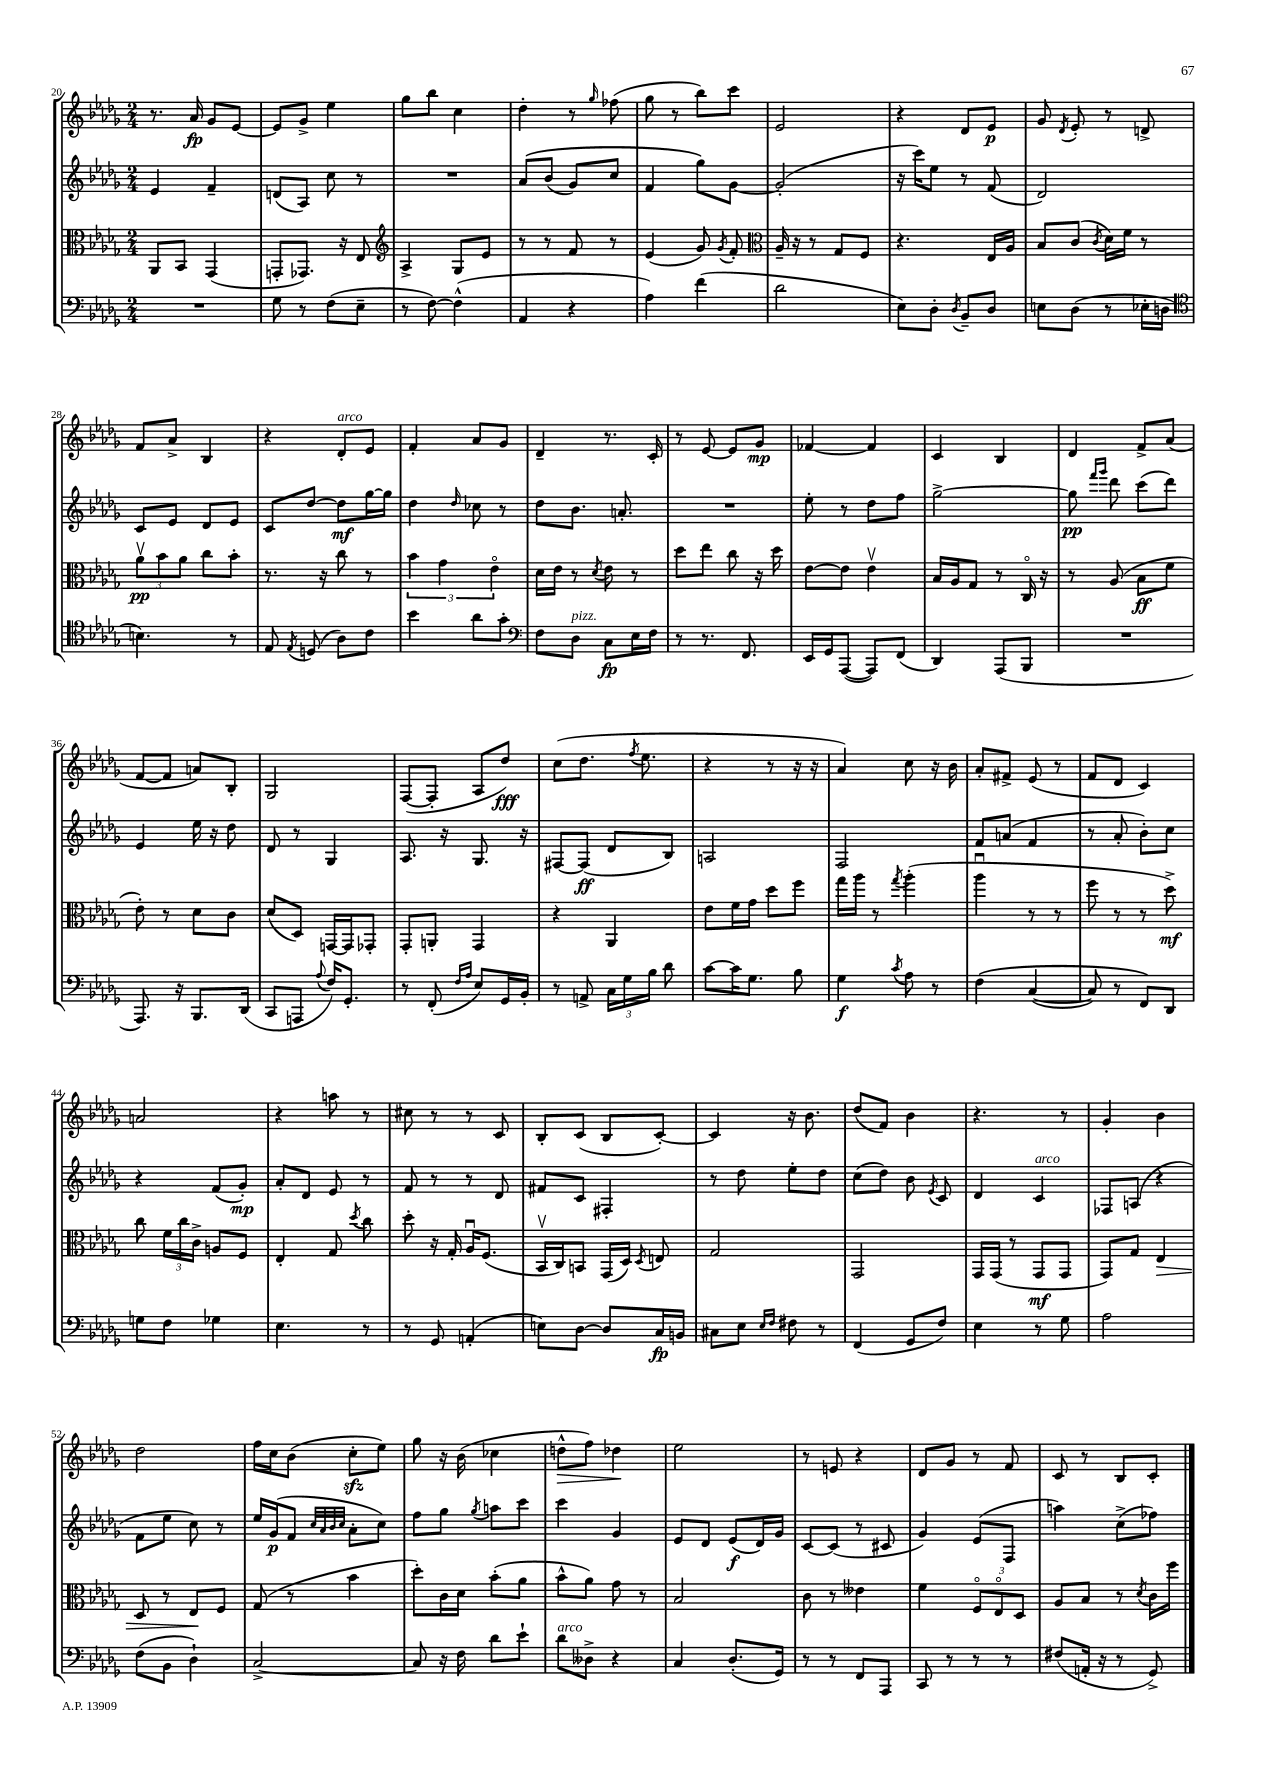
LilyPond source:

<<
\new StaffGroup <<
\new Staff = "s0" {
    \clef treble \key des \major \numericTimeSignature \time 2/4
    \autoBeamOff r8. aes'16\fp ges'8[ ees'8]~ |
    ees'8[ ges'8]-> ees''4 |
    ges''8[ bes''8] c''4 |
    des''4-. r8 \grace { ges''16 } fes''8( |
    ges''8 r8 bes''8[) c'''8] |
    ees'2 |
    r4 des'8[ ees'8]\p |
    ges'8 \acciaccatura { des'8 } ees'8-. r8 d'8-> |
    f'8[ aes'8]-> bes4 |
    r4 des'8[-.^\markup { \italic "arco" } ees'8] |
    f'4-. aes'8[ ges'8] |
    des'4-- r8. c'16-. |
    r8 ees'8~ ees'8[ ges'8]\mp |
    fes'4~ fes'4 |
    c'4 bes4 |
    des'4 f'8[-> aes'8]( |
    f'8[~ f'8] a'8[) bes8]-. |
    ges2 |
    f8[~( f8]-. aes8[ des''8]\fff) |
    c''8[( des''8.] \acciaccatura { f''8 } ees''8. |
    r4 r8 r16 r16 |
    aes'4) c''8 r16 bes'16 |
    aes'8[-. fis'8]-> ees'8( r8 |
    f'8[ des'8] c'4) |
    a'2 |
    r4 a''8 r8 |
    cis''8 r8 r8 c'8 |
    bes8[-. c'8]( bes8[ c'8]~-.) |
    c'4 r16 bes'8. |
    des''8[( f'8]) bes'4 |
    r4. r8 |
    ges'4-. bes'4 |
    des''2 |
    f''16[ c''16 bes'8]( c''8[-.\sfz ees''8]) |
    ges''8 r16 bes'16( ces''4 |
    d''8[-^\> f''8]) des''4\! |
    ees''2 |
    r8 e'8 r4 |
    des'8[ ges'8] r8 f'8 |
    c'8 r8 bes8[ c'8]-. \bar "|." |
}
\new Staff = "s1" {
    \clef treble \key des \major \numericTimeSignature \time 2/4
    \autoBeamOff ees'4 f'4-- |
    d'8[( aes8]) c''8 r8 |
    R2 |
    aes'8[\( bes'8]( ges'8[) c''8] |
    f'4 ges''8[\) ges'8]~ |
    ges'2-.( |
    r16 c'''16[) ees''8] r8 f'8( |
    des'2) |
    c'8[ ees'8] des'8[ ees'8] |
    c'8[ des''8]~ des''8[\mf ges''16~ ges''16] |
    des''4 \grace { des''16 } ces''8 r8 |
    des''8[ bes'8.] a'8.-. |
    R2 |
    ees''8-. r8 des''8[ f''8] |
    ges''2~-> |
    ges''8\pp \grace { f'''16[ ges'''16] } des'''8 c'''8[( des'''8]) |
    ees'4 ees''16 r16 des''8 |
    des'8 r8 ges4 |
    aes8. r16 ges8. r16 |
    fis8[~ fis8]\ff( des'8[ bes8]) |
    a2 |
    f2 |
    f'8[ a'8]( f'4 |
    r8 aes'8-. bes'8[-.) c''8] |
    r4 f'8[( ges'8]-.\mp) |
    aes'8[-. des'8] ees'8 r8 |
    f'8 r8 r8 des'8 |
    fis'8[ c'8] fis4-. |
    r8 des''8 ees''8[-. des''8] |
    c''8[( des''8]) bes'8 \acciaccatura { ees'8 } c'8 |
    des'4 c'4^\markup { \italic "arco" } |
    fes8[ a8]( r4 |
    f'8[ ees''8] c''8) r8 |
    ees''16[ ges'16\p( f'8] \grace { c''32[ aes'32 bes'32 c''32] } aes'8[-. c''8]) |
    f''8[ ges''8] \acciaccatura { ges''8 } a''8[ c'''8] |
    c'''4 ges'4 |
    ees'8[ des'8] ees'8[\f( des'16) ges'16] |
    c'8[~ c'8]( r8 cis'8 |
    ges'4) ees'8[( f8] |
    a''4) c''8[->( fes''8]) \bar "|." |
}
\new Staff = "s2" {
    \clef alto \key des \major \numericTimeSignature \time 2/4
    \autoBeamOff aes,8[ bes,8] ges,4( |
    g,8[-. ges,8.]) r16 ees8 |
    \clef treble aes4-> ges8[ ees'8] |
    r8 r8 f'8 r8 |
    ees'4( ges'8) \acciaccatura { ges'8 } f'8-. |
    \clef alto aes16-- r16 r8 ges8[ f8] |
    r4. ees16[ aes16] |
    bes8[ c'8]( \acciaccatura { c'8 } des'16[) f'16] r8 |
    \tuplet 3/2 { aes'8[\upbow\pp bes'8 aes'8] } c''8[ bes'8]-. |
    r8. r16 c''8 r8 |
    \tuplet 3/2 { bes'4 ges'4 ees'4\flageolet } |
    des'16[ ees'16] r8 \acciaccatura { des'8 } ees'8 r8 |
    des''8[ ees''8] c''8 r16 des''16 |
    ees'8[~ ees'8] ees'4\upbow |
    bes16[ aes16 ges8] r8 c16\flageolet r16 |
    r8 aes8( bes8[\ff f'8] |
    ees'8-.) r8 des'8[ c'8] |
    des'8[( des8]) g,16[~ g,16 ges,8]-. |
    ges,8[-. a,8]-. ges,4 |
    r4 aes,4 |
    ees'8[ f'16 ges'16] des''8[ f''8] |
    ges''16[ aes''16] r8 \acciaccatura { ges''8 } aes''4-.( |
    aes''4\downbow r8 r8 |
    f''8 r8 r8 des''8->\mf) |
    c''8 \tuplet 3/2 { f'16[ c''16 c'16]-> } a8[ f8] |
    ees4-. ges8 \acciaccatura { des''8 } c''8 |
    des''8-. r16 ges16-. aes16[\downbow f8.]( |
    bes,16[\upbow c16) b,8] ges,16[( des16]) \acciaccatura { des8 } e8 |
    ges2 |
    ges,2 |
    ges,16[ ges,16]( r8 ges,8[\mf ges,8] |
    ges,8[) ges8] ees4\> |
    des8 r8 ees8[\! f8] |
    ges8( r8 bes'4 |
    des''8[-.) c'16 des'16] bes'8[-.( aes'8] |
    bes'8[-^ aes'8]) ges'8 r8 |
    bes2 |
    c'8 r8 eeses'4 |
    f'4 \tuplet 3/2 { f8[\flageolet ees8\flageolet des8] } |
    aes8[ bes8] r8 \acciaccatura { des'8 } c'16[ f''16] \bar "|." |
}
\new Staff = "s3" {
    \clef bass \key des \major \numericTimeSignature \time 2/4
    \autoBeamOff R2 |
    ges8 r8 f8[( ees8]-- |
    r8 f8~) f4-^( |
    aes,4 r4 |
    aes4) f'4( |
    des'2 |
    ees8[) des8]-. \acciaccatura { des8 } bes,8[-- des8] |
    e8[ des8]( r8 ees16[-. d16] |
    \clef tenor b4.) r8 |
    ees8 \acciaccatura { ees8 } d8( aes8[) c'8] |
    bes'4 aes'8[ ges'8]-. |
    \clef bass f8[ des8]^\markup { \italic "pizz." } c8[\fp ees16 f16] |
    r8 r8. f,8. |
    ees,16[ ges,16 aes,,8]~( aes,,8[) f,8]( |
    des,4) aes,,8[( bes,,8] |
    R2 |
    aes,,8.) r16 bes,,8.[ des,16]( |
    c,8[ a,,8] \appoggiatura { aes8 } f16[) ges,8.]-. |
    r8 f,8-.( \grace { f16[ aes16] } ees8[) ges,16 bes,16]-. |
    r8 a,8-> \tuplet 3/2 { c16[ ges16 bes16] } des'8 |
    c'8[~ c'16 ges8.] bes8 |
    ges4\f \acciaccatura { c'8 } aes8 r8 |
    f4\( c4~( |
    c8) r8 f,8[\) des,8] |
    g8[ f8] ges4 |
    ees4. r8 |
    r8 ges,8 a,4-.( |
    e8[) des8]~ des8[ c16\fp b,16] |
    cis8[ ees8] \grace { ees16[ f16] } fis8 r8 |
    f,4( ges,8[ f8]) |
    ees4 r8 ges8 |
    aes2 |
    f8[( bes,8] des4-!) |
    c2~-> |
    c8 r16 f16 des'8[ ees'8]-! |
    des'8[^\markup { \italic "arco" } deses8]-> r4 |
    c4 des8.[-.( ges,16]) |
    r8 r8 f,8[ aes,,8] |
    c,8 r8 r8 r8 |
    fis8[( a,16]-. r16 r8 ges,8->) \bar "|." |
}
>>
>>
\layout { \context { \Score currentBarNumber = #20 } }
